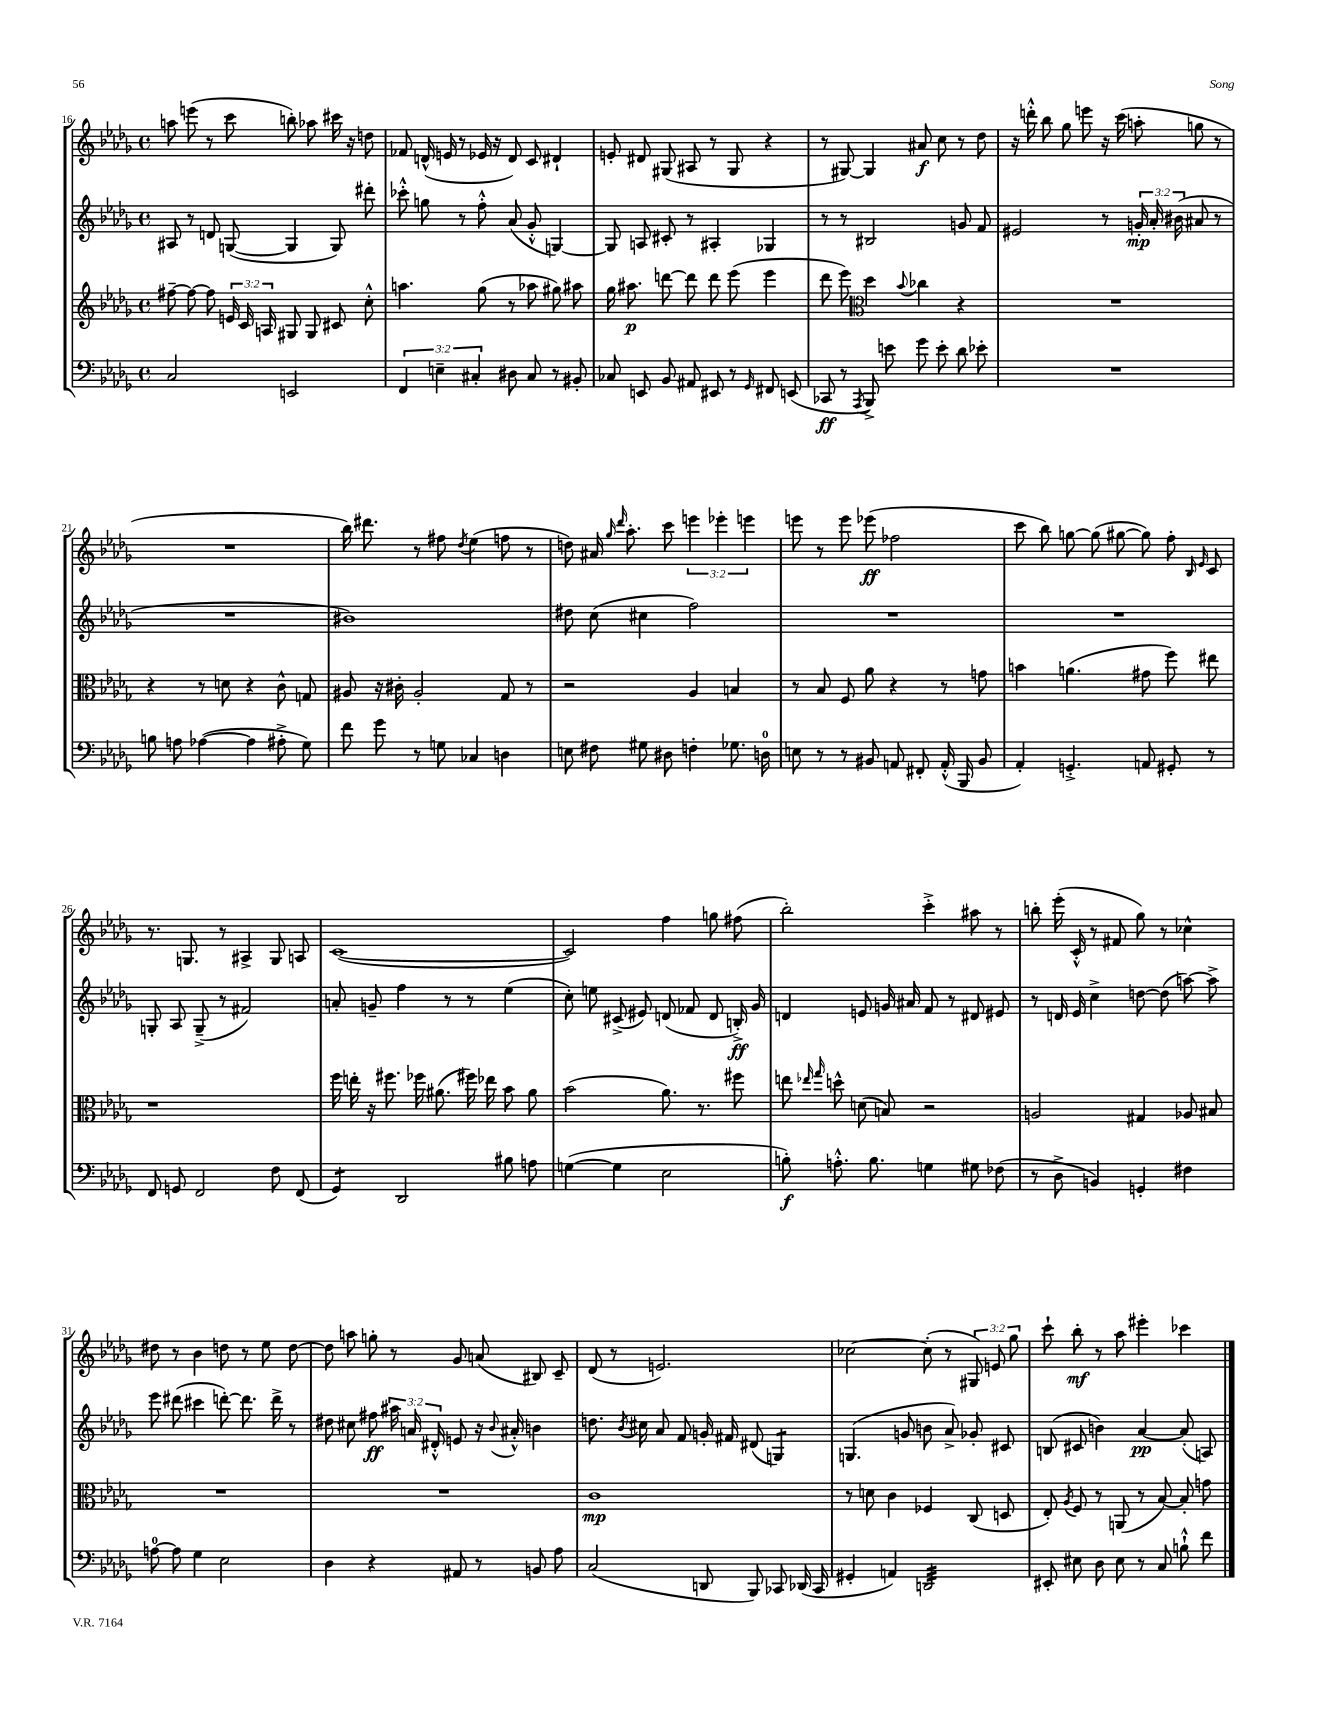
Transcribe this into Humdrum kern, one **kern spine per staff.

**kern	**kern	**kern	**kern
*staff4	*staff3	*staff2	*staff1
*clefF4	*clefG2	*clefG2	*clefG2
*k[b-e-a-d-g-]	*k[b-e-a-d-g-]	*k[b-e-a-d-g-]	*k[b-e-a-d-g-]
*M4/4	*M4/4	*M4/4	*M4/4
*met(c)	*met(c)	*met(c)	*met(c)
2C	[8ff#~	8A#	8aa
.	8ff#_	8r	(8eee
.	8ff#]	8d	8r
.	24e	([8G	8ccc
.	24c	.	.
.	24A	.	.
2EE	8G#	4G]	8bb')
.	8G#	.	8aa-
.	8c#	8G)	16ccc#
.	.	.	16r
.	8cc'^^	8ddd#'	8dd
=	=	=	=
6FF	4.aa	8ccc-'^^	8f-
.	.	8gg	(16d^^
6E~	.	.	.
.	.	.	16e
.	.	8r	8r
6C#'	.	.	.
.	(8gg-	8ff'^^	16e-
.	.	.	16r
8D#	8r	(8a-	8d)
8C#	8aa-	8g-'^^	8c
8r	8gg#)	[4G)	4d#`
8BB#'	8aa#	.	.
=	=	=	=
8C-	16gg-	8G]	8e'
.	8.aa#	.	.
8EE	.	8A	8d#
8BB-	[8ddd	8c#'	(8G#
8AA#	8ddd]	8r	8A#
8EE#	8ddd	4A#'	8r
8r	(8eee-	.	8G#
16qqGG-	.	.	.
8FF#	4eee-	4G-	4r
(8EE	.	.	.
=	=	=	=
8CC-	8ddd-	8r	8r
8r	8eee-)	8r	[8G#)
*	*clefC3	*	*
8qAAA-	.	.	.
8BBB-^)	4dd-	2B#	4G#]
8e	.	.	.
.	8qqb-	.	.
8g-	4cc-	.	8a#
8e'	.	.	8cc
8d-	4r	8g	8r
8e-'	.	8f	8dd-
=	=	=	=
1r	1r	2e#	16r
.	.	.	16ddd'^^
.	.	.	8bb-
.	.	.	8gg-
.	.	.	8eee
.	.	8r	16r
.	.	.	(16ccc
.	.	24g'	8aa'
.	.	24a-'	.
.	.	(24b#	.
.	.	8a#	8gg
.	.	8r	8r
=	=	=	=
8B	4r	1r	1r
8A	.	.	.
([4A-	8r	.	.
.	8d	.	.
4A-]	4r	.	.
8A#'^	8c^^	.	.
8G-)	8G	.	.
=	=	=	=
8f	8A#	1b#)	16bb-)
.	.	.	8.ddd#
8g-	16r	.	.
.	16c#'	.	.
8r	2A#'	.	8r
8G	.	.	8ff#
.	.	.	8qdd-
4C-	.	.	(4ee-
4D	8G-	.	8ff
.	8r	.	8r
=	=	=	=
8E	2r	8dd#	8dd)
8F#	.	(8cc	16a#
.	.	.	16qqgg-
.	.	.	16qqddd-
.	.	.	8.aa-'
8G#	.	4cc#	.
8D#	.	.	8ccc
4F'	4A-	2ff)	6eee
.	.	.	6eee-'
8.G-	4B	.	.
.	.	.	6eee
16D	.	.	.
=	=	=	=
8E	8r	1r	8eee
8r	8B-	.	8r
8r	8F	.	8eee
8BB#	8a-	.	(8eee-
8AA	4r	.	2ff-
8FF#'	.	.	.
(16AA'^^	8r	.	.
16BBB-	.	.	.
8BB#	8g	.	.
=	=	=	=
4AA-')	4b	1r	8ccc
.	.	.	8bb-)
4.GG'^	(4.a	.	[8gg
.	.	.	(8gg]
.	.	.	[8gg#
8AA	8g#	.	8gg#])
8GG#'	8ff)	.	8ff'
.	.	.	16qqB-
.	.	.	16qqe-
8r	8ee#	.	8c
=	=	=	=
8FF	1r	8G'	8.r
8GG	.	8A-	.
.	.	.	8.G
2FF	.	(8G~^	.
.	.	8r	8r
.	.	2f#)	4A#^
8F	.	.	8G
(8FF	.	.	8A
=	=	=	=
4GG-)	16ff	8a'	([1c
.	16ee'	.	.
.	16r	8g~	.
.	8.ff#	.	.
2DD-	.	4ff	.
.	16ff-	.	.
.	(8.a#	.	.
.	.	8r	.
.	16ff#)	8r	.
.	16ee-	.	.
8B#	8b-	(4ee-	.
8A	8a#	.	.
=	=	=	=
([4G	(2b-	8cc')	2c])
.	.	8ee	.
4G]	.	(8c#^	.
.	.	8e#)	.
2E-	8.a-)	(8d	4ff
.	.	8f-	.
.	8.r	.	.
.	.	8d	8gg
.	8ff#	16B'^)	(8ff#
.	.	16g-	.
=	=	=	=
8B')	8ee	4d	2bb-')
.	16qqee-	.	.
.	16qqgg-	.	.
8.A'^^	8dd^^	.	.
.	(8d	8e	.
8.B	.	.	.
.	8B)	16g	.
.	.	16a#	.
4G	2r	8f	4ccc'^
.	.	8r	.
8G#	.	8d#	8aa#
(8F-	.	8e#	8r
=	=	=	=
8r	2A	8r	8bb'
8D-^	.	16d	(16eee-'
.	.	16e-	16c'^^
4BB)	.	4cc^	8r
.	.	.	8f#
4GG'	4G#	[8dd	8gg-)
.	.	(8dd]	8r
4F#	8A-	[8aa)	4cc-^^
.	8B#	8aa^]	.
=	=	=	=
[8A	1r	8eee-	8dd#
8A]	.	(8ddd#	8r
4G-	.	4ccc#	4b-
2E-	.	[8ddd')	8dd
.	.	8.ddd]	8r
.	.	.	8ee-
.	.	16ddd^	.
.	.	8r	[8dd
=	=	=	=
4D-	1r	8dd#	8dd]
.	.	8cc#	8aa
4r	.	8ff#	8gg'
.	.	24aa#	8r
.	.	24a	.
.	.	24d#'^^	.
8AA#	.	8e	8g-
8r	.	16r	(8a
.	.	8qqb-	.
.	.	16a#'^^	.
8BB	.	4b	8B#)
8A-	.	.	8c~
=	=	=	=
(2C	1c	8.dd	(8d-
.	.	.	8r
.	.	8qb-	.
.	.	16cc#	.
.	.	8a-	2.e)
.	.	8f	.
8DD	.	16g'	.
.	.	16f#	.
8BBB-)	.	(8d#	.
8CC-	.	4G)	.
(16DD-	.	.	.
16CC-	.	.	.
=	=	=	=
4GG#'	8r	(4.G	[2cc-
.	8d	.	.
4AA)	4c	.	.
.	.	8g	.
2DD	4F-	8b	(8cc-']
.	.	8a-^)	8r
.	(8C	8g-'	12G#)
.	.	.	12e
.	8D	8c#	.
.	.	.	12gg-
=	=	=	=
8EE#'	8E-')	(8B	8ccc`
.	8qA-	.	.
8E#	8F	8c#	8bb-'
8D-	8r	4b)	8r
8E#	(8AA	.	8aa-
8r	8r	[4a-	4eee#'
8C	[8B-)	.	.
8B`^^	8B-']	(8a-']	4ccc-
8f	8g	8A)	.
==	==	==	==
*-	*-	*-	*-
